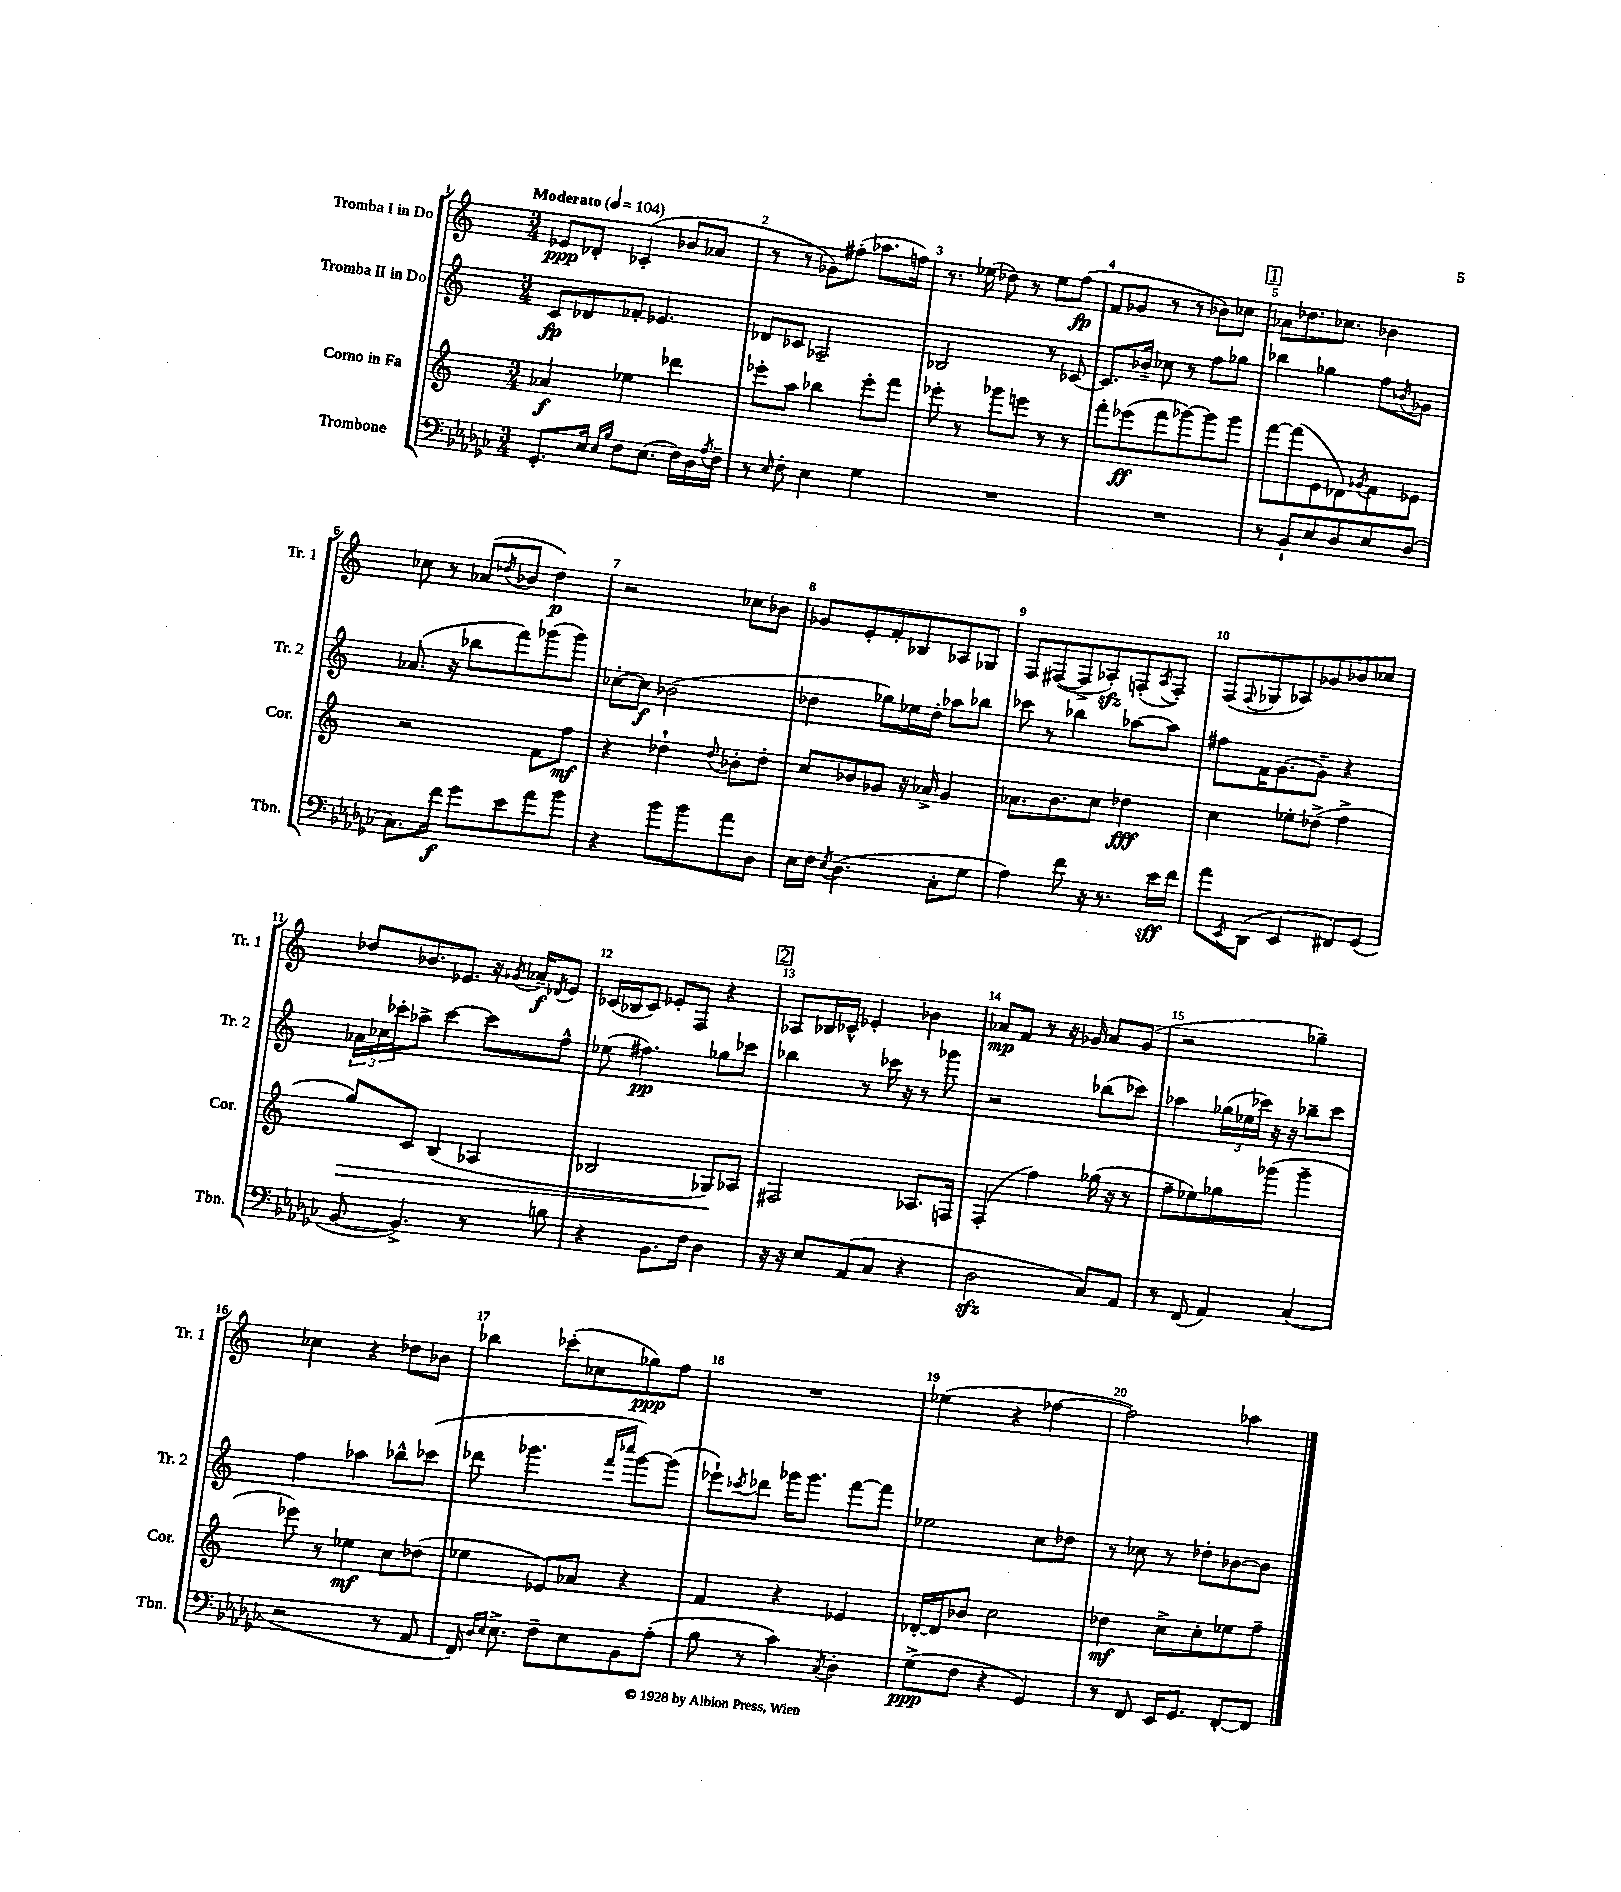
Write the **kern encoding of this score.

**kern	**dynam	**kern	**dynam	**kern	**dynam	**kern	**dynam
*part4	*part4	*part3	*part3	*part2	*part2	*part1	*part1
*staff4	*staff4	*staff3	*staff3	*staff2	*staff2	*staff1	*staff1
*I"Trombone	*	*I"Corno in Fa	*	*I"Tromba II in Do	*	*I"Tromba I in Do	*
*I'Tbn.	*	*I'Cor.	*	*I'Tr. 2	*	*I'Tr. 1	*
*clefF4	*	*clefG2	*	*clefG2	*	*clefG2	*
*k[b-e-a-d-g-c-]	*	*k[]	*	*k[]	*	*k[]	*
*M3/4	*	*M3/4	*	*M3/4	*	*M3/4	*
*MM104	*	*MM104	*	*MM104	*	*MM104	*
=1	=1	=1	=1	=1	=1	=1	=1
!	!	!	!	!	!	!LO:TX:a:B:t=Moderato	!
8.GG-'/L	.	4a-X/	f	8c/L	fp	8e-X/L	ppp
.	.	.	.	8d-X/	.	8d-X'/J	.
16E-/Jk	.	.	.	.	.	.	.
16qqE-/LL	.	.	.	.	.	.	.
16qqB-/JJ	.	.	.	.	.	.	.
8F\L	.	4ee-X\	.	8f-X'/J	.	(4c-X'/	.
(8.E-\J	.	.	.	4.e-X/	.	.	.
.	.	4ddd-X\	.	.	.	8b-X/L	.
16F\LL)	.	.	.	.	.	.	.
16D-\	.	.	.	.	.	8a-X/J	.
8qA-/	.	.	.	.	.	.	.
16F~\JJ	.	.	.	.	.	.	.
=2	=2	=2	=2	=2	=2	=2	=2
8r	.	8eee-X'\L	.	8d-X/L	.	8r	.
16qqE-/	.	.	.	.	.	.	.
8F'\	.	8aa\J	.	8c-X/J	.	8r	.
4E-\	.	4bb-X\	.	2A-X~/	.	8g-X\L)	.
.	.	.	.	.	.	(8ff#X'\J	.
4G-\	.	8eee-'\L	.	.	.	8.aa-X\L	.
.	.	8fff\J	.	.	.	.	.
.	.	.	.	.	.	16ffn\Jk)	.
=3	=3	=3	=3	=3	=3	=3	=3
2.r	.	8eee-X'\	.	2B-X/	.	8.r	.
.	.	8r	.	.	.	.	.
.	.	.	.	.	.	(16ee-X\	.
.	.	8ggg-X\L	.	.	.	8dd-X\)	.
.	.	8eeen\J	.	.	.	8r	.
.	.	8r	.	8r	.	8ee-\L	.
.	.	8r	.	[8c-X/	.	(8ff\J	fp
=4	=4	=4	=4	=4	=4	=4	=4
2.r	.	8fff'\L	.	8.c-/L]	.	8f/L	.
.	.	(8eee-X\	ff	.	.	8g-X/J	.
.	.	.	.	16b-X~/Jk	.	.	.
.	.	8fff\	.	8cc-X\	.	8r	.
.	.	[8ggg-X\)	.	8r	.	8r	.
.	.	8ggg-\]	.	8ff\L	.	8b-X\L)	.
.	.	8ggg-\J	.	8gg-X\J	.	8cc-X\J	.
!!LO:REH:place=s1:t=1
=5	=5	=5	=5	=5	=5	=5	=5
8r	.	[8fff\L	.	4bb-X\	.	8a-X\L	.
8BB-`/L	.	(8fff\]	.	.	.	8.dd-X\	.
8E-/	.	8e\	.	4gg-X\	.	.	.
.	.	.	.	.	.	8.cc-X\J	.
8D-/	.	8d-X\)	.	.	.	.	.
.	.	8qg-X/	.	.	.	.	.
8E-/	.	8f\	.	8ff\L	.	4b-X\	.
.	.	.	.	8qb-X/	.	.	.
(8D-/J	.	8e-X\J	.	8g-X\J	.	.	.
!!LO:LB:g=z
=6	=6	=6	=6	=6	=6	=6	=6
8.C-\L)	.	2r	.	(8.a-X/	.	8cc-X\	.
.	.	.	.	.	.	8r	.
16f\Jk	f	.	.	16r	.	.	.
8g-\L	.	.	.	8bb-X\L	.	(8a-X/L	.
.	.	.	.	.	.	8qdd-X/	.
8e-\	.	.	.	8fff\)	.	8b-X/J	.
8a-\	.	8f\L	.	(8ggg-X\	.	4dd-\)	p
8b-\J	.	8ff\J	mf	8ggg-\J)	.	.	.
=7	=7	=7	=7	=7	=7	=7	=7
4r	.	4r	.	[8cc-X'\L	.	2r	.
.	.	.	.	8cc-\J]	f	.	.
8b-\L	.	4dd-X`\	.	(2b-X\	.	.	.
8b-\	.	.	.	.	.	.	.
.	.	8qqdd-/	.	.	.	.	.
8a-\	.	8b-X'\L	.	.	.	8cc-X\L	.
8D-\J	.	8dd-'\J	.	.	.	8b-X\J	.
=8	=8	=8	=8	=8	=8	=8	=8
16E-\LL	.	8cc/L	.	4dd-X\	.	8g-X/L	.
16F\JJ	.	.	.	.	.	.	.
8qE-/	.	.	.	.	.	.	.
(4.D-\	.	8b-X/	.	.	.	8e'/	.
.	.	8g-X/J	.	8gg-X\L)	.	8f'/	.
.	.	16r	.	16ee-X\L	.	8B-X/	.
.	.	16a-X^/	.	16dd-'\JJ	.	.	.
8C-'\L	.	4g-/	.	8aa-X\L	.	8A-X/	.
8G-\J	.	.	.	8bb-X\J	.	8G-X/J	.
=9	=9	=9	=9	=9	=9	=9	=9
4A-\)	.	8.a-X\L	.	8ccc-X\	.	8F/L	.
.	.	.	.	8r	.	([8F#X/	.
.	.	8.b\	.	.	.	.	.
8f\	.	.	.	4bb-X\	.	8F#^/]	.
16r	.	8cc\J	.	.	.	8A-Xzz'/)	.
8.r	.	.	.	.	.	.	.
.	.	4dd-X\	fff	[8aa-X\L	.	(8Fn'/	.
.	.	.	.	.	.	8qA-/	.
16e-\LL	sff	.	.	8aa-\J]	.	8F'/J)	.
16f\JJ	.	.	.	.	.	.	.
=10	=10	=10	=10	=10	=10	=10	=10
8a-\L	.	4cc\	.	8ff#X\L	.	(8F/L	.
8qEE-/	.	.	.	.	.	8qqF/	.
(8DD-\J	.	.	.	16f\K	.	8G-X/	.
.	.	.	.	[8.g\	.	.	.
4EE-/	.	8ee-X'\L	.	.	.	8A-X/)	.
.	.	(8dd-X^\J	.	8g~\J]	.	8g-X/	.
8FF#X/L)	.	4ff^\	.	4r	.	8b-X/	.
(8GG-/J	.	.	.	.	.	8cc-X/J	.
!!LO:LB:g=z
=11	=11	=11	=11	=11	=11	=11	=11
!	!	!	!LO:HP:b	!	!	!	!
[8BB-/	.	8gg/L)	>	24a-X\LL	.	8dd-X/L	.
.	.	.	.	24cc-X\	.	.	.
.	.	.	.	24ccc-X'\J	.	.	.
4.BB-^/])	.	8c/J	.	8aa-X^\J	.	8.b-X/	.
.	.	(4B/	.	[4ccc-\	.	.	.
.	.	.	.	.	.	8.e-X/J	.
8r	.	4A-X/	.	8ccc-\L]	.	16r	.
.	.	.	.	.	.	8qg-X/	.
.	.	.	.	.	.	16a-X~/KL	f
.	.	.	.	.	.	8qd-X/	.
8Bn\	.	.	.	8ff^^\J	.	8e-/J	.
=12	=12	=12	=12	=12	=12	=12	=12
4r	.	2B-X/	.	(8ee-X\	.	(16c-X/LL	.
.	.	.	.	.	.	16B-X/J	.
.	.	.	.	4.ff#X\)	pp	8c-/J)	.
8.BB-\L	.	.	.	.	.	8e-X'/L	.
.	.	.	.	.	.	8F/J	.
16F\Jk	.	.	.	.	.	.	.
4D-\	.	8G-X/L)	.	8gg-X\L	.	4r	.
.	.	8A-X/J	]	8ccc-X\J	.	.	.
!!LO:REH:place=s1:t=2
=13	=13	=13	=13	=13	=13	=13	=13
16r	.	2F#X/	.	4bb-X\	.	8A-X/L	.
16r	.	.	.	.	.	.	.
8E-/L	.	.	.	.	.	16B-X/L	.
.	.	.	.	.	.	16c-X^^/JJ	.
(8AA-/	.	.	.	8r	.	4e-X'/	.
8C-/J	.	.	.	16ccc-X\	.	.	.
.	.	.	.	16r	.	.	.
4r	.	8.A-X/L	.	8r	.	4b-X\	.
.	.	.	.	8ggg-X\	.	.	.
.	.	16Fn/Jk	.	.	.	.	.
=14	=14	=14	=14	=14	=14	=14	=14
2D-zz\	.	(4F'/	.	2r	.	8a-X/L	mp
.	.	.	.	.	.	8f/J	.
.	.	4ff\)	.	.	.	8r	.
.	.	.	.	.	.	16r	.
.	.	.	.	.	.	16g-X/	.
8C-/L)	.	(16gg-X\	.	(8bb-X\L	.	8a-/L	.
.	.	16r	.	.	.	.	.
8AA-/J	.	8r	.	8ccc-X\J)	.	(8g-/J	.
=15	=15	=15	=15	=15	=15	=15	=15
8r	.	8ff~\L	.	4aa-X\	.	2r	.
(8FF/	.	8ee-X\)	.	.	.	.	.
4AA-/)	.	8gg-X\	.	(24gg-X\LL	.	.	.
.	.	.	.	24ee-X\	.	.	.
.	.	.	.	24ccc-X\JJ)	.	.	.
.	.	(8ggg-X\J	.	16r	.	.	.
.	.	.	.	16r	.	.	.
(4C-/	.	4ggg-~\	.	8bb-X~\L	.	4gg-X~\)	.
.	.	.	.	8ccc-\J	.	.	.
!!LO:LB:g=z
=16	=16	=16	=16	=16	=16	=16	=16
2r	.	8eee-X\)	.	4ff\	.	4cc-X\	.
.	.	8r	.	.	.	.	.
.	.	4ee-X\	mf	4aa-X\	.	4r	.
8r	.	8cc\L	.	8bb-X^^\L	.	8dd-X\L	.
8AA-/	.	(8dd-X\J	.	(8ccc-X\J	.	8b-X\J	.
=17	=17	=17	=17	=17	=17	=17	=17
16FF/)	.	4ee-X\	.	8ddd-X\	.	4bb-X\	.
16qqD-/LL	.	.	.	.	.	.	.
16qqE-/JJ	.	.	.	.	.	.	.
8.E-^\	.	.	.	.	.	.	.
.	.	.	.	4.ggg-X\	.	.	.
8F~\L	.	8e-X/L)	.	.	.	(8ccc-X'\L	.
8E-\	.	8a-X/J	.	.	.	8cc-X\	.
.	.	.	.	16qqfff/LL	.	.	.
.	.	.	.	16qqcccc-X/JJ	.	.	.
8BB-\	.	4r	.	[8ggg-\L)	.	8gg-X\)	ppp
(8A-'\J	.	.	.	(8ggg-\J]	.	8ff\J	.
=18	=18	=18	=18	=18	=18	=18	=18
8B-\	.	4f/	.	8eee-X`\L)	.	2.r	.
.	.	.	.	8qccc-X/	.	.	.
8r	.	.	.	8ddd-X\J	.	.	.
4c-\)	.	4r	.	16ggg-X\KL	.	.	.
.	.	.	.	8.ggg-\J	.	.	.
8qC-/	.	.	.	.	.	.	.
4D-'\	.	4e-X/	.	[8fff\L	.	.	.
.	.	.	.	8fff\J]	.	.	.
=19	=19	=19	=19	=19	=19	=19	=19
(8G-^\L	ppp	[16d-X'/LL	.	2ee-X\	.	(4ee-X\	.
.	.	16d-/J]	.	.	.	.	.
8F\J	.	8b-X/J	.	.	.	.	.
4r	.	2cc\	.	.	.	4r	.
4GG-/)	.	.	.	8cc\L	.	[4ff-X\	.
.	.	.	.	8dd-X\J	.	.	.
=20	=20	=20	=20	=20	=20	=20	=20
8r	.	4dd-X\	mf	8r	.	2ff-\])	.
8FF/	.	.	.	8cc-X\	.	.	.
16EE-/KL	.	8cc^\L	.	8r	.	.	.
8.GG-/J	.	.	.	.	.	.	.
.	.	8cc'\	.	8dd-X'\L	.	.	.
[8FF'/L	.	8ee-X\	.	[8b-X\	.	4aa-X\	.
8FF/J]	.	8ff~\J	.	8b-\J]	.	.	.
==	==	==	==	==	==	==	==
*-	*-	*-	*-	*-	*-	*-	*-
